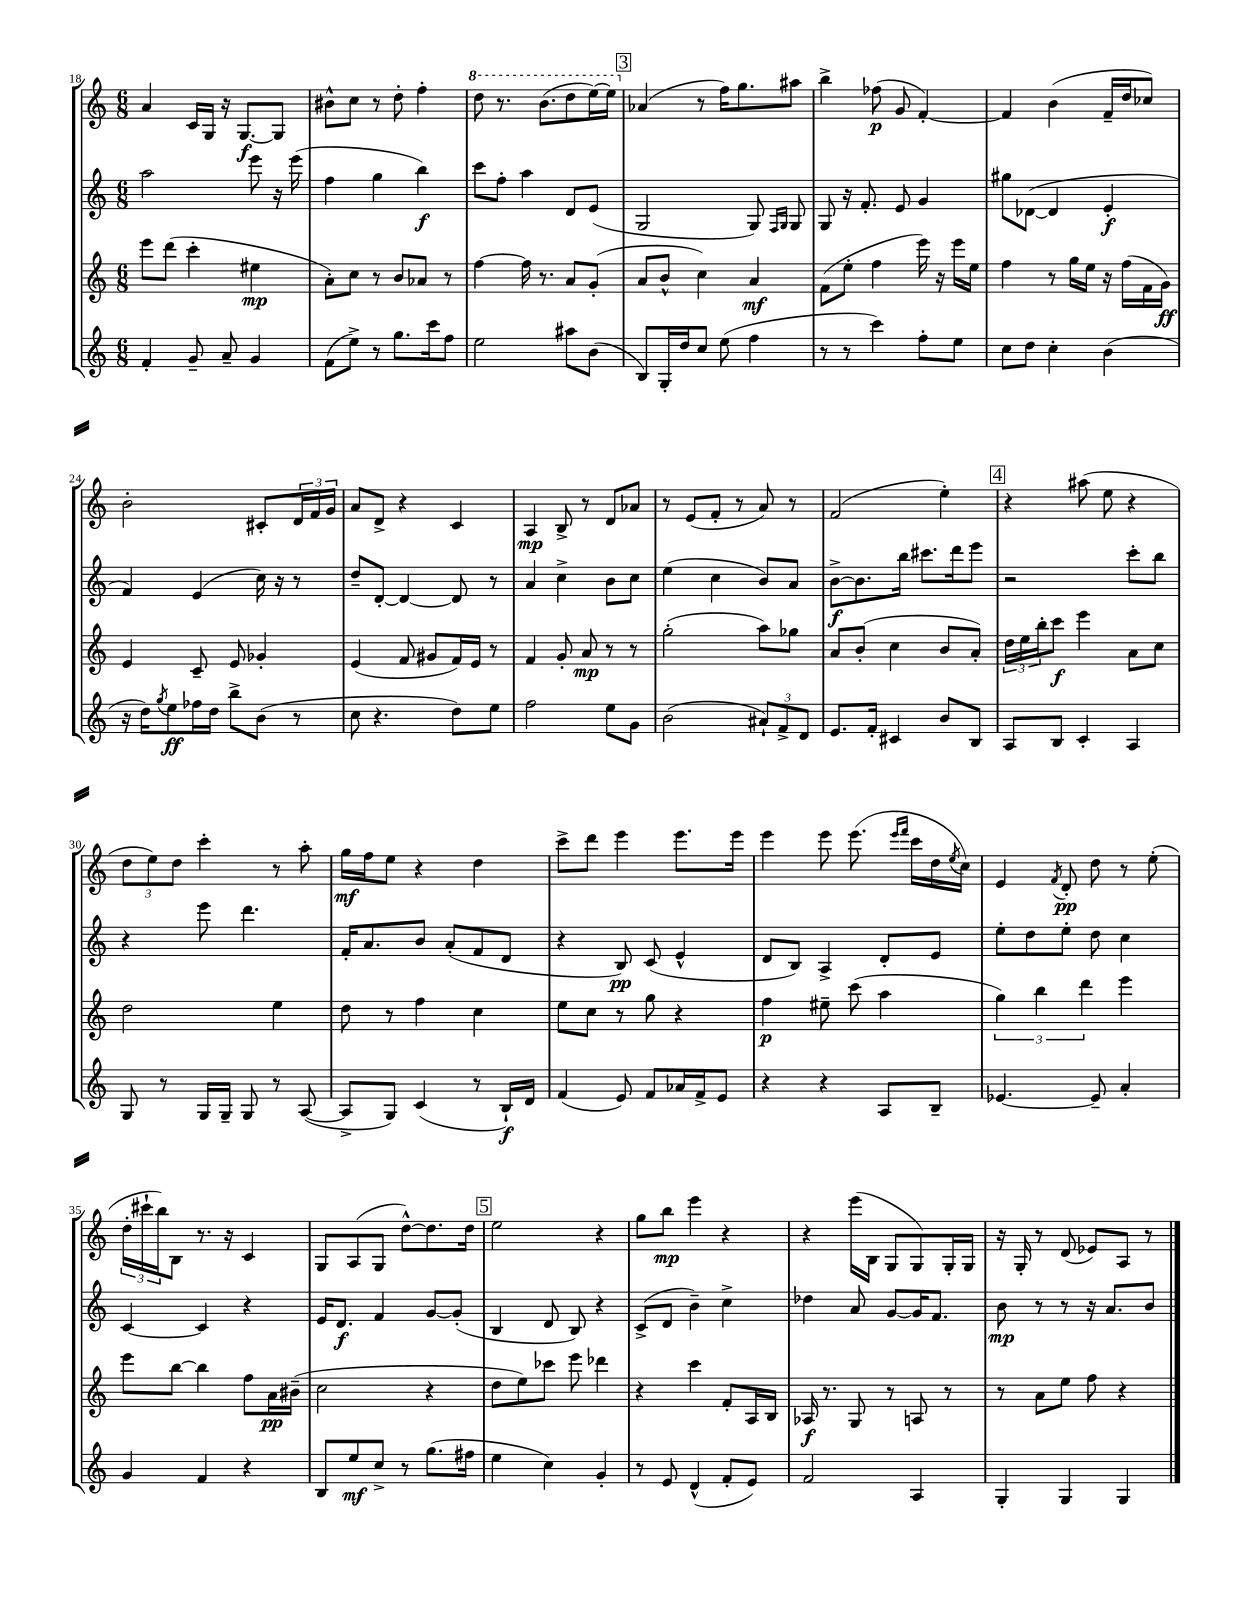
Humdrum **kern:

**kern	**kern	**kern	**kern
*staff4	*staff3	*staff2	*staff1
*clefG2	*clefG2	*clefG2	*clefG2
*k[]	*k[]	*k[]	*k[]
*M6/8	*M6/8	*M6/8	*M6/8
4f'	8eee	2aa	4a
.	(8ddd	.	.
8g~	4ccc'	.	16c
.	.	.	16G
8a~	.	.	16r
.	.	.	[8.G
4g	4ee#	8eee	.
.	.	16r	8G]
.	.	(16eee	.
=	=	=	=
(8f	8a')	4ff	8b#^^
8ee^)	8cc	.	8cc
8r	8r	4gg	8r
8.gg	8b	.	8dd'
.	8a-	4bb)	4ff'
16ccc	.	.	.
8ff	8r	.	.
=	=	=	=
2ee	[4ff	8ccc	8ddd
.	.	8ff'	8.r
.	16ff]	4aa	.
.	8.r	.	(8.bb
8aa#	8a	8d	8ddd
(8b	(8g'	(8e	[16eee)
.	.	.	16eee]
=	=	=	=
8B)	8a	2G	(4a-
16G'	8b^^	.	.
16dd	.	.	.
8cc	4cc)	.	8r
(8ee	.	.	16ff)
.	.	.	8.gg
4ff	4a	8G)	.
.	.	16qqF	.
.	.	16qqG	.
.	.	8G	8aa#
=	=	=	=
8r	(8f	8G	4bb^
8r	8ee'	16r	.
.	.	8.f'	.
4ccc)	4ff	.	(8ff-
.	.	8e	8g
8ff'	16eee)	4g	[4f')
.	16r	.	.
8ee	16eee	.	.
.	16ee	.	.
=	=	=	=
8cc	4ff	8gg#	4f]
8dd	.	([8d-	.
4cc'	8r	4d-]	(4b
.	16gg	.	.
.	16ee	.	.
(4b	16r	4e'	16f~
.	(16ff	.	16dd
.	16f	.	8cc-)
.	16g)	.	.
=	=	=	=
16r	4e	4f)	2b'
16dd)	.	.	.
8qgg	.	.	.
8ee	.	.	.
16ff-	8c~	(4e	.
16dd	.	.	.
8bb^	8e	.	.
(8b	4g-'	16cc)	8c#'
.	.	16r	.
8r	.	8r	24d
.	.	.	24f
.	.	.	24g
=	=	=	=
8cc	(4e	8dd~	8a
4.r	.	[8d'	8d^
.	8f	4d_	4r
.	8g#	.	.
8dd)	16f)	8d]	4c
.	16e	.	.
8ee	8r	8r	.
=	=	=	=
2ff	4f	4a	4A
.	8g'	4cc^	8B^
.	8a	.	8r
8ee	8r	8b	8d
8g	8r	8cc	8a-
=	=	=	=
(2b	(2gg'	(4ee	8r
.	.	.	(8e
.	.	4cc	8f'
.	.	.	8r
12a#`)	8aa)	8b)	8a)
12f^	.	.	.
.	8gg-	8a	8r
12d	.	.	.
=	=	=	=
8.e	8a	[8b^	(2f
.	(8b'	8.b]	.
16f'	.	.	.
4c#	4cc	.	.
.	.	16bb	.
.	.	8.ccc#	.
8b	8b	.	4ee')
.	.	16ddd	.
8B	8a')	8eee	.
=	=	=	=
8A	24dd	2r	4r
.	24ee	.	.
.	24bb'	.	.
8B	8ccc	.	.
4c'	4eee	.	(8aa#
.	.	.	8ee
4A	8a	8ccc'	4r
.	8cc	8bb	.
=	=	=	=
8G	2dd	4r	12dd
.	.	.	12ee)
8r	.	.	.
.	.	.	12dd
16G	.	8eee	4ccc'
16G~	.	.	.
8G	.	4.ddd	.
8r	4ee	.	8r
([8A	.	.	8aa'
=	=	=	=
8A^]	8dd	16f'	16gg
.	.	8.a	16ff
8G)	8r	.	8ee
(4c	4ff	8b	4r
.	.	(8a'	.
8r	4cc	8f	4dd
16B`)	.	8d	.
16d	.	.	.
=	=	=	=
(4f	8ee	4r	8ccc^
.	8cc	.	8ddd
8e)	8r	8B)	4eee
8f	8gg	(8c	.
16a-	4r	4e^^	8.eee
16f^	.	.	.
8e	.	.	.
.	.	.	16eee
=	=	=	=
4r	4ff	8d	4eee
.	.	8B)	.
4r	8ee#~	4A^	8eee
.	(8ccc	.	(8.eee
8A	4aa	8d'	.
.	.	.	16qqeee
.	.	.	16qqfff
.	.	.	16ccc
8B~	.	8e	16dd
.	.	.	8qee
.	.	.	16cc)
=	=	=	=
[4.e-	6gg)	8ee'	4e
.	.	8dd	.
.	6bb	.	.
.	.	.	8qf
.	.	8ee'	8d'
.	6ddd	.	.
8e-~]	.	8dd	8dd
4a'	4eee	4cc	8r
.	.	.	(8ee'
=	=	=	=
4g	8eee	[4c	24dd'
.	.	.	24ccc#`
.	.	.	24bb)
.	[8bb	.	8B
4f	4bb]	4c]	8.r
.	.	.	16r
4r	8ff	4r	4c
.	16a	.	.
.	(16b#~	.	.
=	=	=	=
8B	2cc	16e	8G
.	.	8.d	.
8ee	.	.	(8A
8cc^	.	4f	8G
8r	.	.	[8dd^^)
(8.gg	4r	[8g	8.dd]
.	.	(8g']	.
16ff#	.	.	16dd
=	=	=	=
4ee	8dd	4B	2ee
.	8ee)	.	.
4cc)	8ccc-	8d	.
.	8eee	8B)	.
4g'	4ddd-	4r	4r
=	=	=	=
8r	4r	(8c^	8gg
8e	.	8d	8bb
(4d^^	4ccc	4b~)	4eee
8f'	8f'	4cc^	4r
8e)	16A	.	.
.	16B	.	.
=	=	=	=
2f	16A-	4dd-	4r
.	8.r	.	.
.	8G	8a	(16eee
.	.	.	16B
.	8r	[8g	8G
4A	8A	16g]	8G)
.	.	8.f	.
.	8r	.	16G'
.	.	.	16G
=	=	=	=
4G'	8r	8b	16r
.	.	.	16G'
.	8a	8r	8r
4G	8ee	8r	(8d
.	8ff	16r	8e-)
.	.	8.a	.
4G	4r	.	8A
.	.	8b	8r
==	==	==	==
*-	*-	*-	*-
